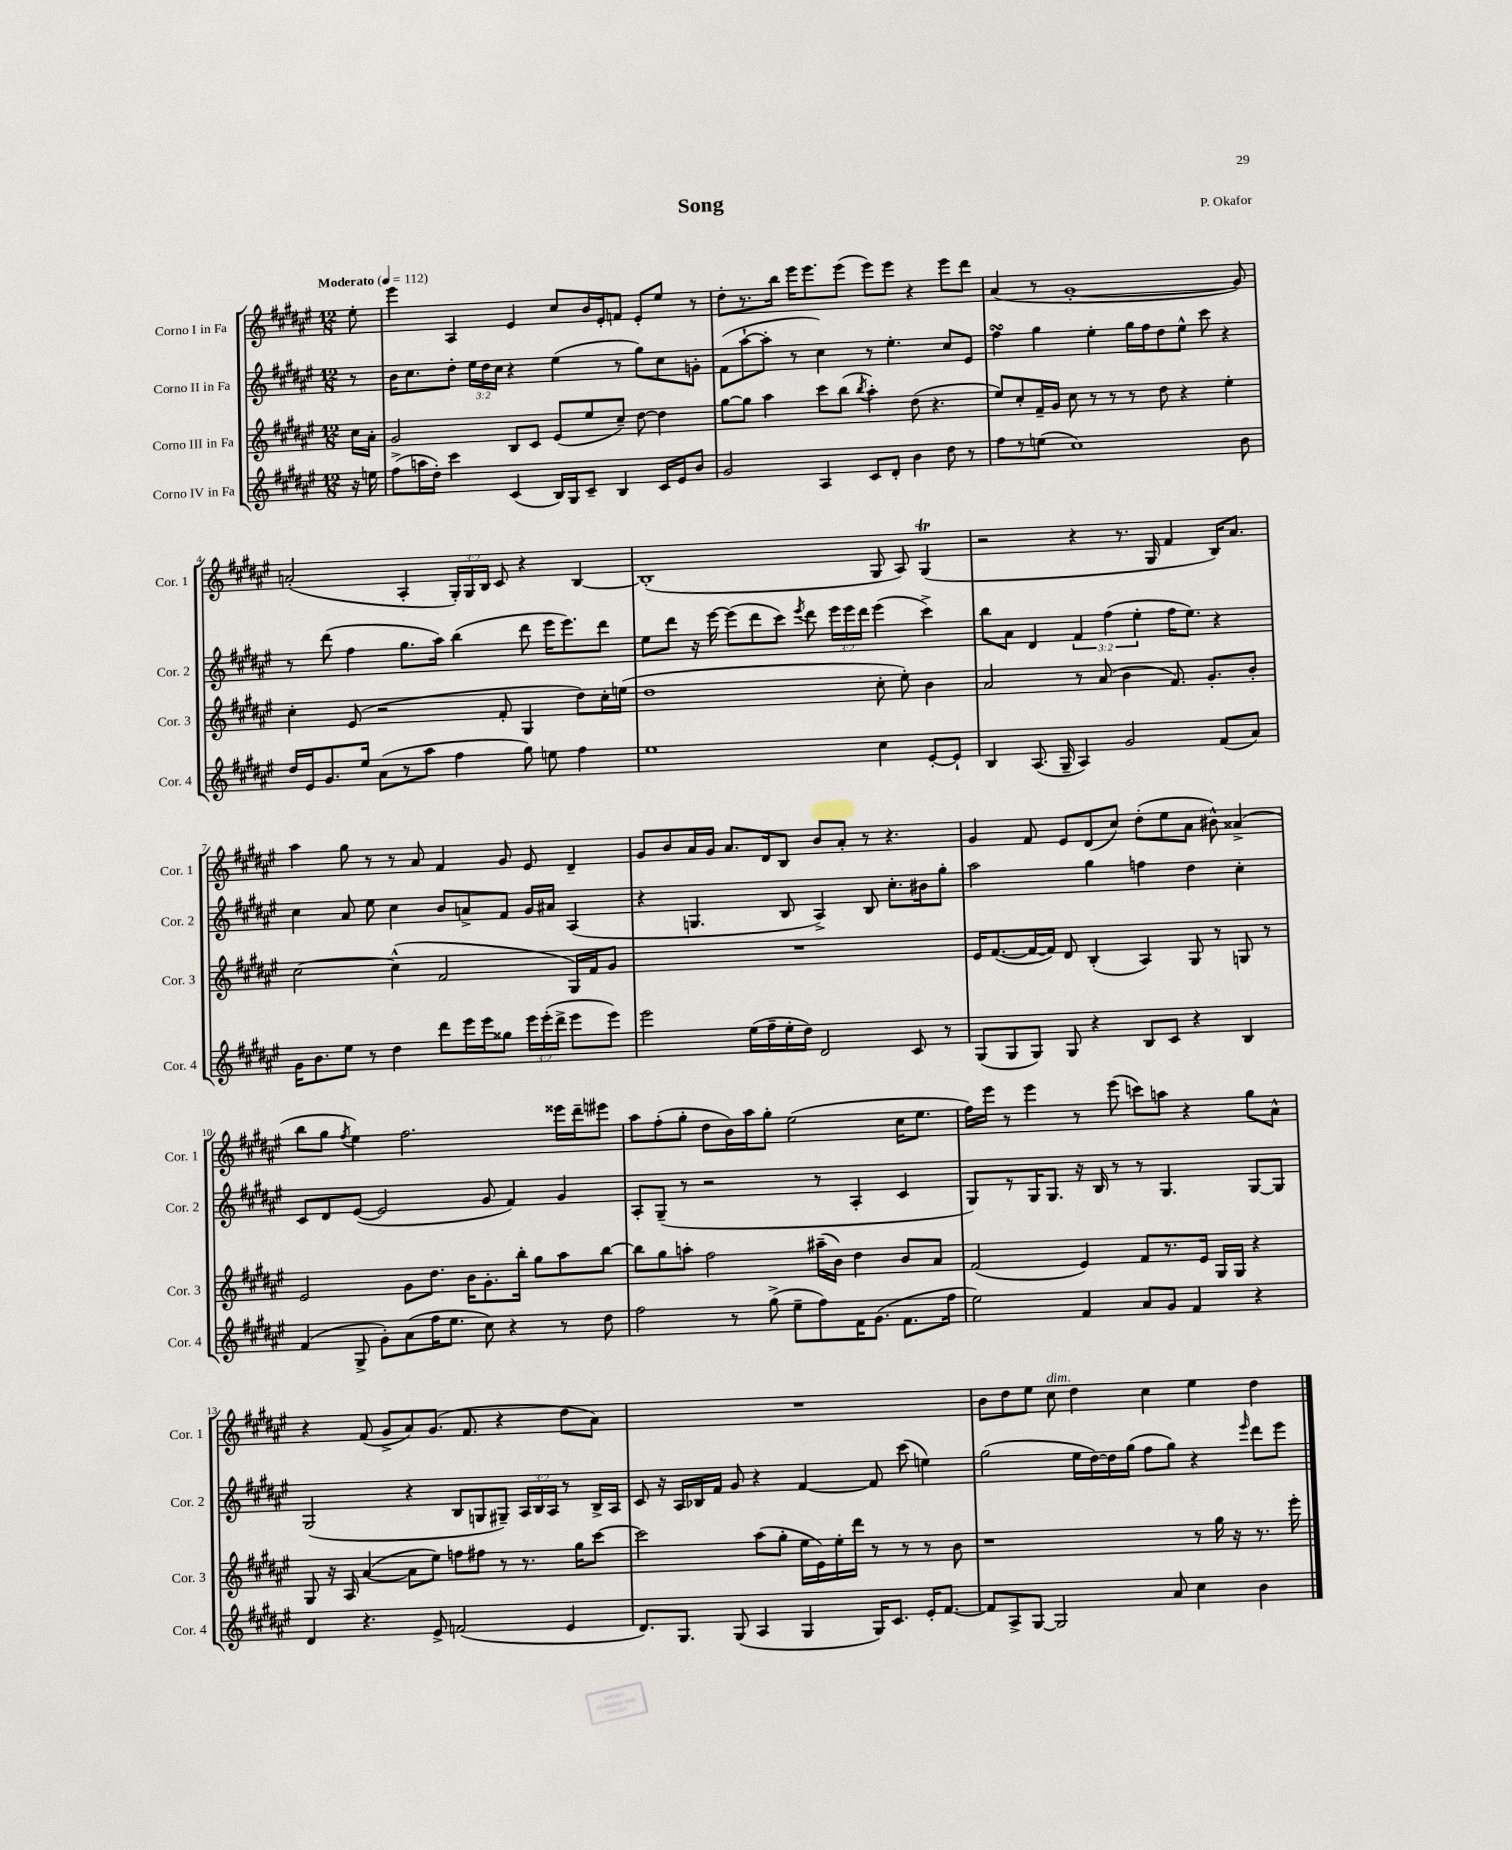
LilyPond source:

\header { title = "Song" composer = "P. Okafor" }
<<
\new StaffGroup <<
\new Staff = "s0" \with { instrumentName = "Corno I in Fa" shortInstrumentName = "Cor. 1" } {
    \clef treble \key fis \major \numericTimeSignature \time 12/8 \override Staff.TupletNumber.text = #tuplet-number::calc-fraction-text \partial 8 \tempo "Moderato" 4 = 112
    \autoBeamOff eis''8-. |
    eis'''4 ais4 eis'4 cis''8[ b'16 eis'16-. f'8] eis'8[-. eis''8] r8 |
    dis''8[-. r8. b''16] eis'''16[ eis'''8. eis'''8]( eis'''8[) eis'''8] r4 eis'''8[ dis'''8] |
    ais'4( r8 gis'1~-. gis'8) |
    a'2-.( ais4-. \tuplet 3/2 { gis16[-.) gis16 b16] } cis'8 r4 b4~ |
    b1-.( gis8 ais8) gis4\trill( |
    r2 r4 r8. gis16 fis'4 b16[) ais'8.] |
    ais''4 gis''8 r8 r8 ais'8 fis'4 gis'8 eis'8 dis'4-- |
    gis'8[ b'8 ais'16 gis'16] ais'8.[ dis'16 b8] b'8[ ais'8]-. r8 r4. |
    gis'4 fis'8 eis'8[ dis'8( cis''8]) dis''8[-.( eis''8 ais'8] bis'8-^) aisis'4->( |
    b''8[ gis''8] \acciaccatura { fis''8 } eis''4) fis''2. eisis'''16[ dis'''16-- eis'''8] |
    ais''8[ fis''8-.( gis''8]-. dis''8[ b'16) ais''16 gis''8]-. eis''2( cis''16[ eis''8.] |
    fis''16[) eis'''16] r8 eis'''4 r8 eis'''8( c'''8[) a''8] r4 gis''8[ ais'8]-^ |
    r4 fis'8( gis'8[-> ais'8) gis'8.]( fis'8. r4 dis''8[ ais'8]) |
    R1. |
    b'8[ dis''8 eis''8] cis''8^\markup { \italic "dim." } dis''4 cis''4 eis''4 dis''4 \bar "|." |
}
\new Staff = "s1" \with { instrumentName = "Corno II in Fa" shortInstrumentName = "Cor. 2" } {
    \clef treble \key fis \major \numericTimeSignature \time 12/8 \override Staff.TupletNumber.text = #tuplet-number::calc-fraction-text \partial 8
    \autoBeamOff r8 |
    b'16[ cis''8. dis''8]-. \tuplet 3/2 { eis''16[ dis''16 cis''16] } r4 eis''4( r8 gis''8[) cis''8 g'8]-. |
    fis'8[( ais''8~-! ais''8]-. r8 cis''4) r8 eis''4.-. cis''8[ eis'8] |
    fis''4\turn gis''4 eis''4-. gis''16[ fis''16 dis''8 eis''8]-^ cis'''8 r4 |
    r8 dis'''8( fis''4 gis''8.[ ais''16]) b''4( dis'''8 eis'''16[ eis'''8.) dis'''8] |
    eis''8[ dis'''8] r16 eis'''16~ eis'''8[( dis'''8 cis'''8]) \acciaccatura { eis'''8 } dis'''8 \tuplet 3/2 { eis'''16[ eis'''16 dis'''16] } eis'''4( cis'''4->) |
    b''8[ ais'8] dis'4 \tuplet 3/2 { fis'4 fis''4( eis''4-. } fis''16[ eis''8.]) r4 |
    cis''4 ais'8 eis''8 cis''4 b'8[ a'8-> fis'8] gis'16[ ais'16] ais4( |
    r4 g4. b8 ais4->) b8 cis''8.[-. bis'16 gis''8]-. |
    ais''2 gis''4 f''4 dis''4 cis''4-. |
    cis'8[ dis'8 eis'8]~( eis'2 gis'8 fis'4) gis'4 |
    ais8[-. gis8]--( r8 r2 r8 ais4-. cis'4 |
    gis8[) r8 gis16 gis8.] r16 b16 r8 r8 gis4. gis8[~ gis8] |
    gis2( r4 b8[ g8 gis8]--) \tuplet 3/2 { ais16[ b16 ais16] } r8 b16[-> ais16] |
    cis'8 r16 ais16[ bes16 fis'16] gis'8 r4 fis'4~ fis'8 cis'''8( e''4) |
    gis''2( eis''16[ dis''16~) dis''16 gis''16]( fis''8[ gis''8]) r4 \grace { eis'''16 } dis'''8[ eis'''8] \bar "|." |
}
\new Staff = "s2" \with { instrumentName = "Corno III in Fa" shortInstrumentName = "Cor. 3" } {
    \clef treble \key fis \major \numericTimeSignature \time 12/8 \partial 8
    \autoBeamOff cis''16[ ais'16]-. |
    gis'2 b8[ cis'8] eis'8[( eis''8 cis''8]--) dis''8~ dis''4 |
    gis''8[~ gis''8] ais''4 cis'''8[ b''8]( \acciaccatura { b''8 } ais''4-.) dis''8( r4. |
    eis''8[) cis''8-. fis'16-- gis'16] cis''8 r8 r8 r8 dis''8 r4 eis''4-. |
    cis''4-. eis'8( r2 fis'8-. gis4 dis''8[) cis''16-. e''16]( |
    dis''1 cis''8-. eis''8-.) b'4 |
    ais'2 r8 ais'8( b'4 fis'8.) gis'8.[-. b'8]-. |
    cis''2~ cis''4-^( fis'2 gis16[) fis'16 gis'8] |
    R1. |
    eis'16[ fis'8.~( fis'16~ fis'16]) dis'8 b4-.( ais4) gis8 r8 g8 r8 |
    eis'2 gis'8[ dis''8.] b'16[ gis'8.-. b''16]-. gis''8[ ais''8 b''8]~ |
    b''8[ gis''8 a''8]-. fis''2 ais''16[--( b'16]) dis''4 b'8[ ais'8] |
    fis'2( eis'4) fis'8[ r8. eis'16] gis16[ gis16] r4 |
    gis8 r16 ais16 ais'4~( ais'8[ eis''8]) f''8[ fis''8] r8 r8. gis''16[ cis'''8]~ |
    cis'''2 ais''8[( gis''8]-. eis''16[ eis'16) eis''16-. dis'''16] r8 r8 r8 b'8 |
    r1 r8 gis''16 r16 r8. eis'''16-. \bar "|." |
}
\new Staff = "s3" \with { instrumentName = "Corno IV in Fa" shortInstrumentName = "Cor. 4" } {
    \clef treble \key fis \major \numericTimeSignature \time 12/8 \override Staff.TupletNumber.text = #tuplet-number::calc-fraction-text \partial 8
    \autoBeamOff r16 e''16 |
    fis''8[->( a''16 dis''16]-.) cis'''4 cis'4( b16[) gis16 cis'8]-- b4 cis'16[ eis'16 b'8] |
    gis'2 ais4 cis'8[ dis'8]-. b'4 dis''8 r8 |
    fis''8[ r8 e''8]( cis''1) b'8 |
    dis''16[ eis'16 gis'8. eis''16] ais'8[( r8 ais''8] fis''4 gis''8) e''8 fis''4 |
    eis''1 cis''4 eis'8[~-. eis'8]-! |
    b4 ais8.( gis16-- ais4) gis'2 fis'8[( ais'8]) |
    gis'16[ b'8. eis''8] r8 dis''4 dis'''8[ eis'''16 eis'''16 gisis''8] \tuplet 3/2 { eis'''16[ eis'''16-.( dis'''16]-> } eis'''8[ eis'''8]) |
    eis'''2 eis''16[( fis''16-- eis''16-. dis''16]) dis'2 cis'8 r8 |
    gis8[( gis8 gis8]) gis8 r4 b8[ cis'8] r4 b4 |
    fis'4( gis8-> gis'8[-.) ais'8( fis''16 eis''8.] cis''8) r4 r8 dis''8 |
    fis''2 r8 gis''8->( eis''8[-- fis''8) fis'16 gis'8.]( fis'8.[ fis''16] |
    eis''2) fis'4 ais'8[ gis'8] fis'4 r4 |
    dis'4 r4. eis'8-> f'2( eis'4 |
    dis'8.[) gis8.] gis8( ais4 gis4 gis16[) cis'8.] eis'16[-. fis'8.]~ |
    fis'8[ ais8-> gis8]~ gis2 ais'8 cis''4 b'4 \bar "|." |
}
>>
>>
